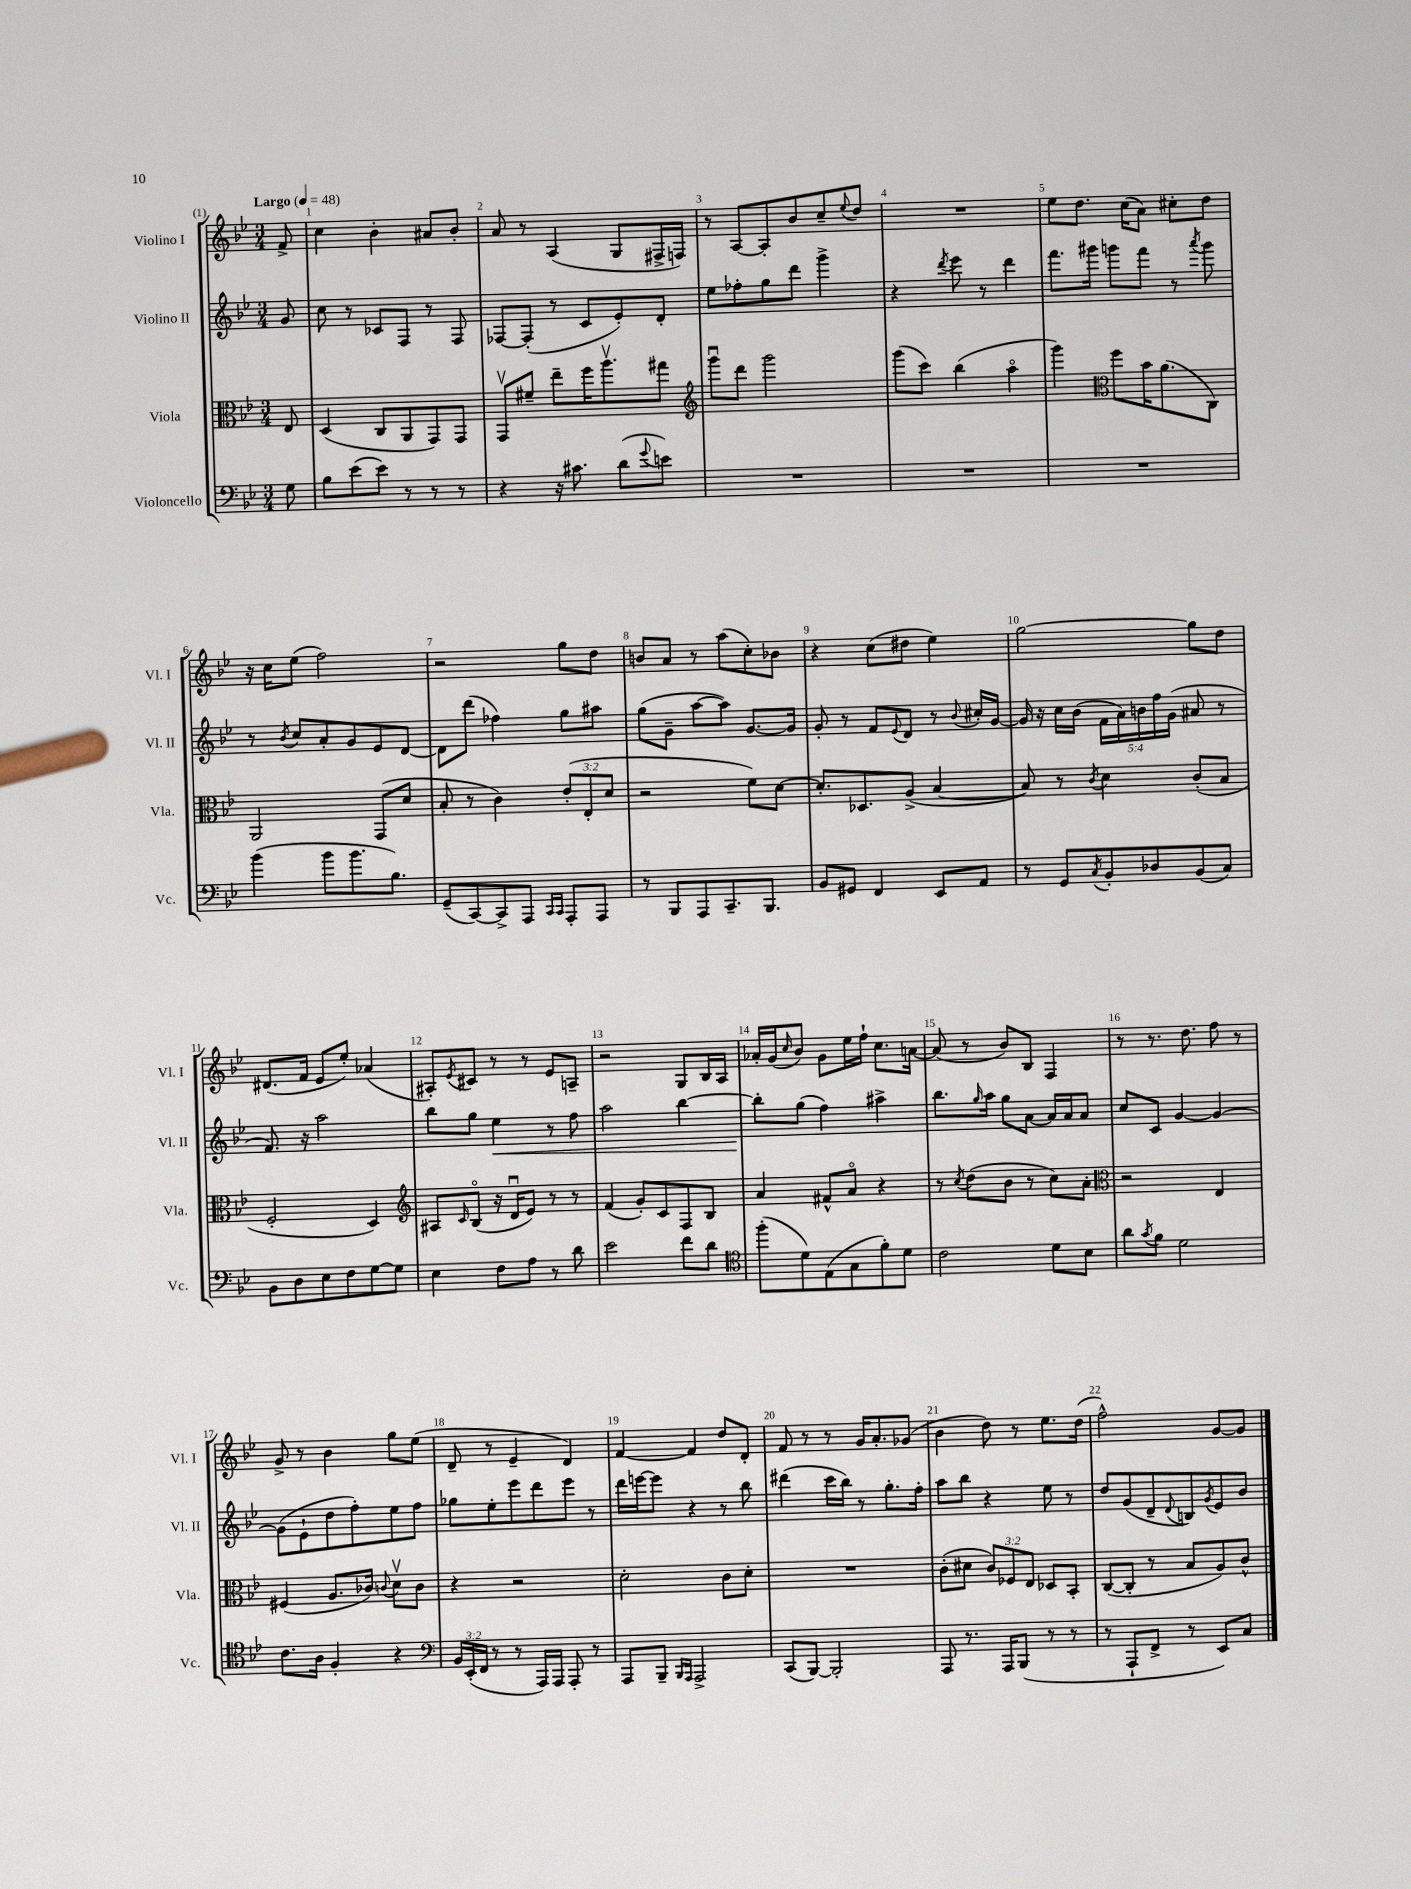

**kern	**kern	**kern	**kern
*staff4	*staff3	*staff2	*staff1
*clefF4	*clefC3	*clefG2	*clefG2
*k[b-e-]	*k[b-e-]	*k[b-e-]	*k[b-e-]
*M3/4	*M3/4	*M3/4	*M3/4
*MM48	*MM48	*MM48	*MM48
8G\	8E-/	8g/	8f^/
=	=	=	=
8B-\L	(4D/	8cc\	4cc\
(8e-\	.	8r	.
8e-\J)	8C/L	8c-/L	4b-'\
8r	8AA/	8F/J	.
8r	8GG/)	8r	8a#/L
8r	8GG/J	8F/	8b-'/J
=	=	=	=
4r	8GGv/L	[8F-/L	8a/
.	8f#~/J	(8F-'/]J	8r
16r	8ee-~\L	8r	(4A/
8.c#\	.	.	.
.	16ff\K	8c/L	.
.	8.aav\	.	.
(8d\L	.	8e-'/)	8G/L
8qqg/	.	.	.
8e\J)	8gg#\J	8d'/J	16F#^/L
.	.	.	16F/JJ)
=	=	=	=
*	*clefG2	*	*
2.r	8gggu\L	8ee-\L	8r
.	8ddd\J	8ff-'\	[8A/L
.	2ggg\	8gg\	8A'/]
.	.	8ddd\J	8b-/
.	.	4ggg^\	8cc~/
.	.	.	8qqee-/
.	.	.	8dd/J
=	=	=	=
2.r	(8ggg\L	4r	2.r
.	8ccc\J)	.	.
.	.	8qddd/	.
.	(4bb-\	8eee-\	.
.	.	8r	.
.	4aao\	4ddd\	.
=	=	=	=
2.r	4ggg\)	8.fff\L	8ee-\L
.	.	.	8.dd\J
.	.	16ggg#\Jk	.
*	*clefC3	*	*
.	8ff\L	8ggg\L	.
.	.	.	(16cc\LK
.	16b-\K	8fff\J	8a\J)
.	(8.a\	.	.
.	.	8r	8cc#'\L
.	.	8qaaa/	.
.	8C\J)	8ggg\	8dd\J
=	=	=	=
(4b-\	2AA/	8r	16r
.	.	.	16cc\LK
.	.	8qb-/	.
.	.	8cc/L	(8ee-\J
8b-\L	.	8a'/	2ff\)
8.b-\	.	8g/	.
.	(8GG/L	8e-/	.
8.B-\J)	.	.	.
.	8d/J	[8d/J	.
=	=	=	=
(8GG~/L	8B-'/	8d\]L	2r
[8CC/)	8r	(8ddd\J	.
8CC^/]	4c\)	4ff-\)	.
8AAA/J	.	.	.
16qqCC/LL	.	.	.
16qqCC/JJ	.	.	.
8AAA'/L	(12e-'/L	8gg\L	8gg\L
.	12E-'/	.	.
8AAA/J	.	8aa#\J	8dd\J
.	12d/J	.	.
=	=	=	=
8r	2r	(8gg\L	8b/L
8BBB-/L	.	8g~\J	8a/J
8AAA/	.	[8aa\L	8r
8.CC~/	.	8aa\]J)	(8aa\L
.	8f\L)	[8.g/L	8cc'\)
8.BBB-/J	.	.	.
.	[8d\J	.	8b-\J
.	.	16g/]Jk	.
=	=	=	=
8BB-/L	8.d'/]L	8g'/	4r
8GG#/J	.	8r	.
.	8.D-/	.	.
4FF/	.	8f/L	(8cc\L
.	.	8qqe-/	.
.	(8A^/J	8d/J	8dd#\J
8EE-/L	[4B-/	8r	4ee-\)
.	.	8qqb-/	.
8AA/J	.	16cc#'/LL	.
.	.	[16g/JJ	.
=	=	=	=
8r	8B-/])	16g/]	[2gg\
.	.	16r	.
8GG/L	8r	16cc\LL	.
.	.	(16b-\JJ	.
8qC/	8qc/	.	.
8BB-'/	4d\	20f\LL	.
.	.	20a\)	.
.	.	20b\	.
8D-/	.	.	.
.	.	20ff\	.
.	.	(20g\JJ	.
(8BB-/	(8c'/L	8a#/	8gg\]L
8C/J)	8B-/J	8r	8dd\J
=	=	=	=
8BB-\L	2F'/	8.f/)	(8.d#/L
8D\	.	.	.
.	.	16r	16f/Jk
8E-\	.	2aa\	8e-/L
8F\	.	.	8ee-'/J)
[8G\	4D/)	.	(4a-/
8G\]J	.	.	.
=	=	=	=
*	*clefG2	*	*
4E-\	8A#/L	8bb-\L	8A#'/L)
.	16qqc/	.	8qe-/
.	(8B-o/J	8gg\J	8c#/J
8F\L	16r	4ee-\	8r
.	16du/LK	.	.
8A\J	8e-/J)	.	8r
8r	8r	8r	8e-/L
8d\	8r	8ff\	8A~/J
=	=	=	=
2e-\	(4f/	2aa\	2r
.	8g'/L)	.	.
.	8c/	.	.
8f\L	8F/	[4bb-\	8G/L
8d\J	8B-/J	.	16B-/L
.	.	.	16A/JJ
=	=	=	=
*clefC4	*	*	*
(8ff'\L	4a/	8bb-'\]L	16a-'/LL
.	.	.	(16g/J
.	.	.	16qqcc/
8d\)	.	(8gg\J	8b-/J)
(8E-\	8f#^^/L	4ff\)	8g\L
8G\	8ao/J	.	16ee-\L
.	.	.	16ff`\JJ
8f'\)	4r	4aa#^\	8.cc\L
8d\J	.	.	.
.	.	.	[16a\Jk
=	=	=	=
2c\	8r	8.bb-\L	(8a/]
.	8qcc/	.	.
.	(8dd\L	.	8r
.	.	16qqgg/	.
.	.	16aa\Jk	.
.	8b-\J	8gg\L	8b-/L)
.	8r	[8a\J	8B-/J
8d\L	8cc\L)	16a/]LL	4F/
.	.	16a/J	.
8B-\J	8a'\J	8a/J	.
=	=	=	=
*	*clefC3	*	*
8a\L	2r	8cc/L	8r
8qg/	.	.	.
8f\J	.	8c/J	8.r
2d\	.	[4g/	.
.	.	.	8.dd\
.	4E-/	4g/_	8ff\
.	.	.	8r
=	=	=	=
8.c\L	(4F#/	(8g\]L	8g^/
.	.	8e-`\	8r
16A\Jk	.	.	.
4F'/	8.A/L	8dd\	4b-\
.	.	8ff'\)	.
.	16c-/Jk)	.	.
.	8qqc/	.	.
4r	8dv\L	8ee-\	8gg\L
.	8c\J	8ff\J	(8ee-\J
=	=	=	=
*clefF4	*	*	*
24BB-/LL	4r	8gg-\L	8d~/
(24EE-'/	.	.	.
24FF/JJ	.	.	.
8r	.	8ee-'\	8r
8r	2r	8eee-\	4e-~/
16AAA/LL)	.	8ddd\	.
16AAA/JJ	.	.	.
8AAA'/	.	8eee-\J	4d/)
8r	.	8r	.
=	=	=	=
8AAA/L	2d'\	16ddd\LL	[4f/
.	.	[16eee\J	.
8BBB-~/J	.	8eee\]J	.
16qqBBB-/LL	.	.	.
16qqAAA/JJ	.	.	.
2AAA^/	.	4r	4f/]
.	8c\L	8r	8dd/L
.	8d'\J	8bb-\	8d'/J
=	=	=	=
(8CC/L	2.r	(4ddd#\	8f/
[8BBB-/J)	.	.	8r
2BBB-'/]	.	16ccc\LL	8r
.	.	16bb-\JJ)	.
.	.	8r	16g/LK
.	.	.	8.a'/
.	.	8.gg'\L	.
.	.	.	(8g-/J
.	.	16ff'\Jk	.
=	=	=	=
8AAA/	(8c'\L	8aa\L	4b-\
8.r	8d#\J	8bb-\J	.
.	12c/L)	4r	8dd\)
16AAA/LK	.	.	.
.	12F-/	.	.
(8BBB-/J	.	.	8r
.	12E-/J	.	.
8r	8D-/L	8ee-\	8.ee-\L
8r	8BB-'/J	8r	.
.	.	.	(16dd\Jk
=	=	=	=
8r	([8C/L	8dd/L	2ff^^\)
8AAA`/L	8C'/]J	(8g/	.
8FF^/J	8r	8d~/	.
.	.	8qqd/	.
8r	8B-/L	8B/)	.
.	.	8qg/	.
8EE-/L)	8A/)	8e-/	[8g/L
8C/J	8c^^/J	8b-/J	8g/]J
==	==	==	==
*-	*-	*-	*-
